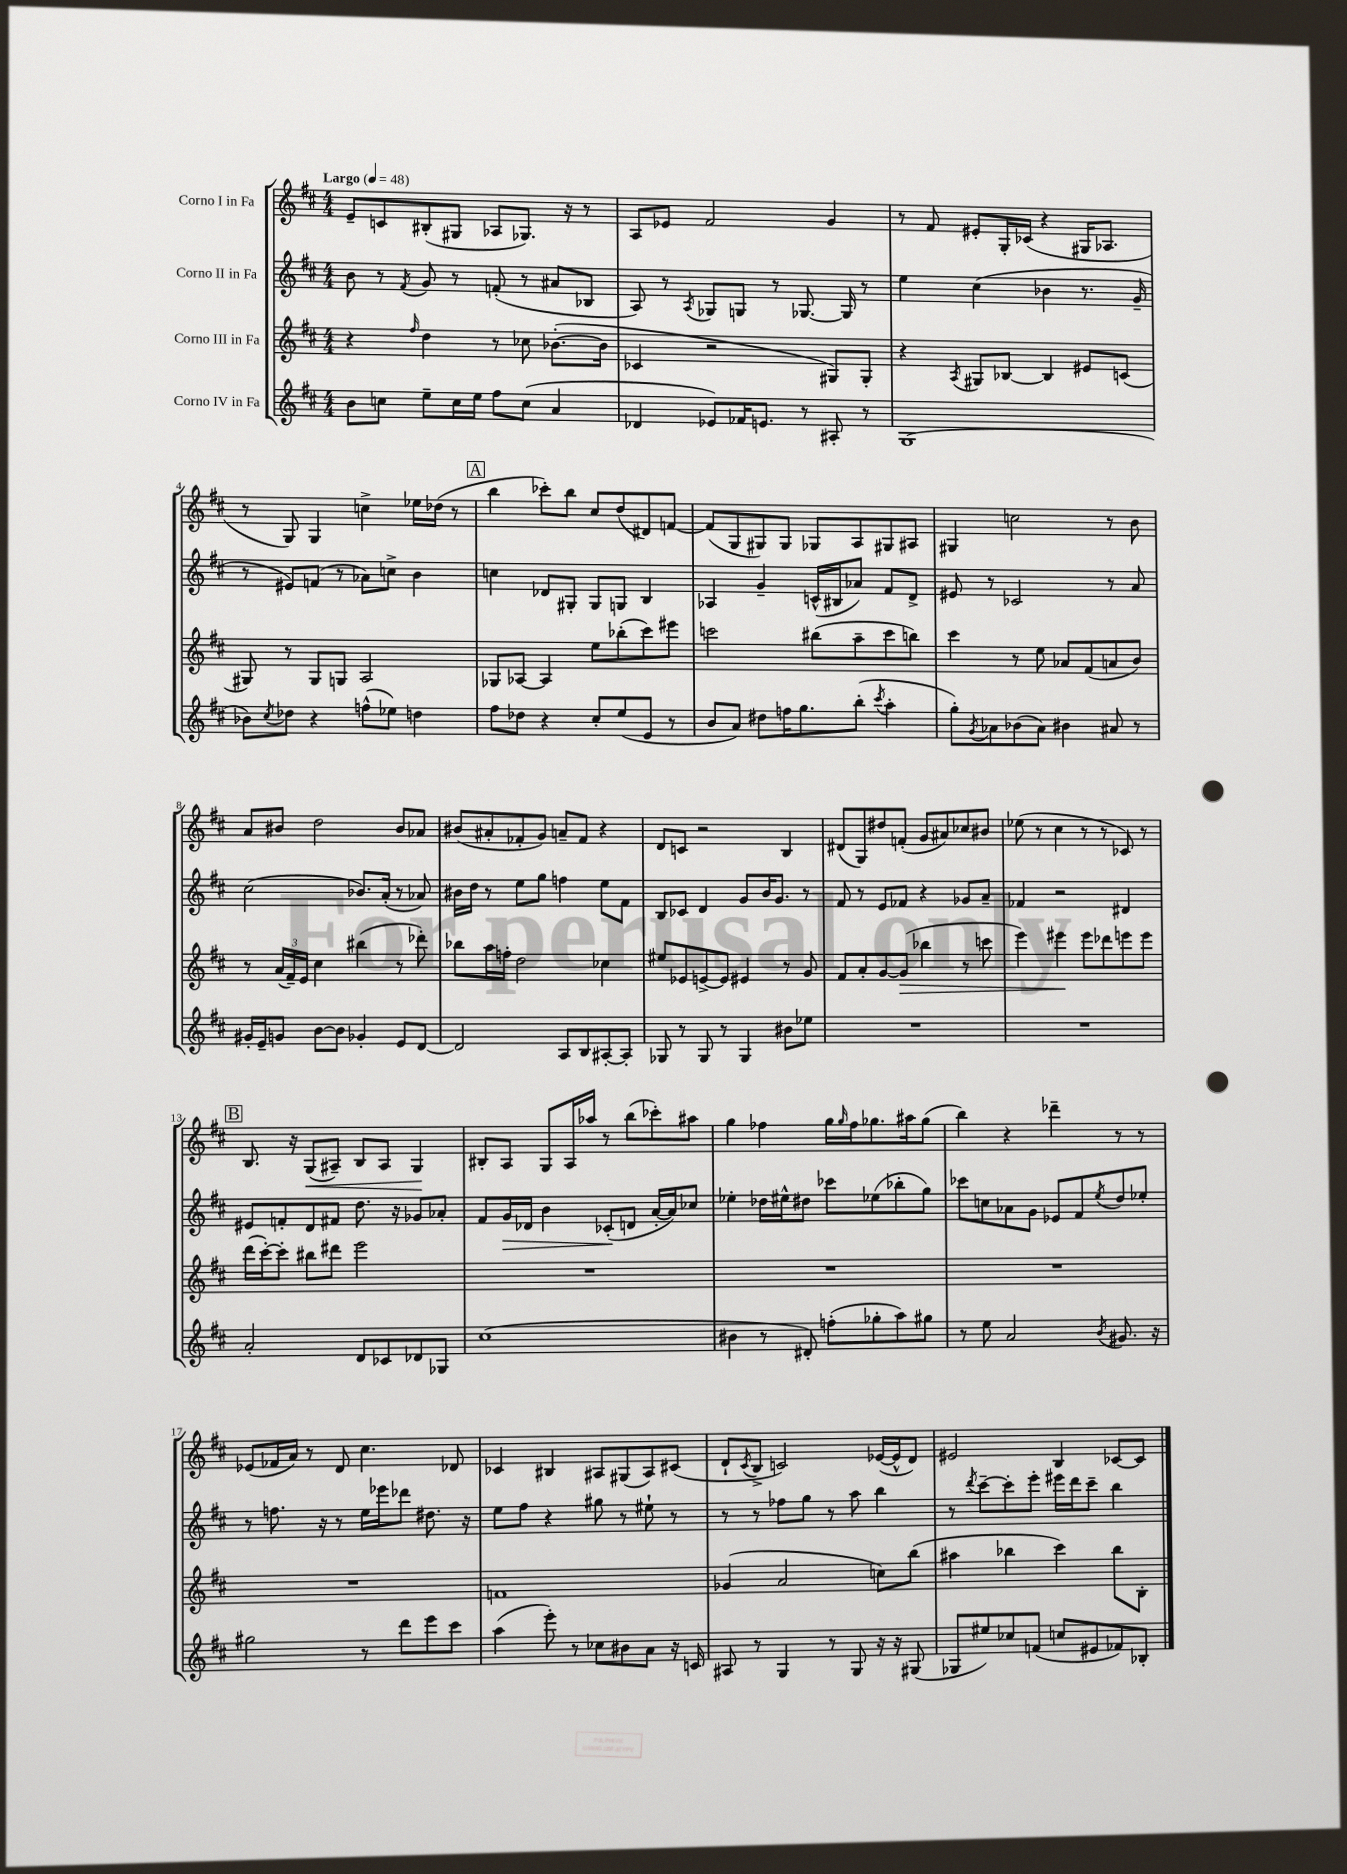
<<
\new StaffGroup <<
\new Staff = "s0" \with { instrumentName = "Corno I in Fa" } {
    \clef treble \key d \major \numericTimeSignature \time 4/4 \tempo "Largo" 4 = 48
    e'8-- c'8 bis8-.( gis8 aes8 ges8.) r16 r8 |
    a8 ees'8 fis'2 g'4 |
    r8 fis'8 eis'8-. g16-. ces'16( r4 gis16 aes8. |
    r8 g8) g4 c''4-> ees''16 des''16( r8 |
    \mark \markup { \box "A" } b''4 ces'''8-.) b''8 cis''8 d''8( dis'8) f'8~ |
    f'8( g8 gis8) gis8 ges8 a8 gis8 ais8 |
    gis4 c''2 r8 b'8 |
    a'8 bis'8 d''2 bis'8 aes'8 |
    bis'8( ais'8-. fes'8-. g'8) a'8-- fes'8 r4 |
    d'8 c'8 r2 b4 |
    dis'8( g8) dis''8 f'8-.( g'8 ais'8) ces''8 bis'8 |
    ees''8( r8 cis''4 r8 r8 ces'8) r8 |
    \mark \markup { \box "B" } b8. r16 g8\<( ais8--) b8 ais8 g4\! |
    bis8-. a8 g8 a16 aes''16 r8 b''8( ces'''8-.) ais''8 |
    g''4 fes''4 g''16 \grace { g''16 } fes''16 ges''8. ais''16 ges''8( |
    b''4) r4 des'''4-- r8 r8 |
    ees'8( fes'16 a'16) r8 d'8 cis''4. des'8 |
    ces'4 bis4 ais8 gis8( ais8) cis'8( |
    d'8-! \acciaccatura { cis'8 } b8-> c'2) ees'16~( ees'16-^ d'8) |
    eis'2 b4 ces'8~ ces'8 \bar "|." |
}
\new Staff = "s1" \with { instrumentName = "Corno II in Fa" } {
    \clef treble \key d \major \numericTimeSignature \time 4/4
    b'8 r8 \acciaccatura { fis'8 } g'8 r8 f'8-.( r8 ais'8 bes8 |
    a8) r8 \acciaccatura { a8 } ges8 g8 r8 ges8.~ ges16 r8 |
    e''4 cis''4( bes'4 r8. g'16-- |
    r8 eis'8) f'8( r8 aes'8) c''8-> b'4 |
    \mark \markup { \box "A" } c''4 des'8 gis8-. gis8 g8 b4 |
    aes4 g'4-- c'16-^( bis16 aes'8) fis'8 d'8-> |
    eis'8 r8 ces'2 r8 a'8 |
    cis''2( bes'8.) a'16-.( r8 aes'8) |
    bis'16 d''16 r8 e''8 g''8 f''4 e''8 fis'8 |
    b8 ces'8 d'4 g'8 b'16 g'8. r8 |
    fis'8 r8 e'8 fes'8 r4 ges'8 a'8-- |
    fes'4 r2 dis'4 |
    \mark \markup { \box "B" } eis'8 f'8-. d'8 fis'8 d''8. r16 ges'8 aes'8-. |
    fis'8 g'16\> des'16 b'4 ces'8-.\!( d'8 a'16~-. a'16) ces''8 |
    ees''4-. des''16 eis''16-^ dis''8 ces'''8 ees''8( bes''8-. g''8) |
    ces'''8 c''8 aes'8 g'8 ees'8 fis'8 \acciaccatura { e''8 } d''8 ees''8-. |
    r8 f''8. r16 r8 e''16 ees'''16 des'''8 dis''8. r16 |
    e''8 fis''8 r4 gis''8 r8 eis''8-! r8 |
    r8 r8 fes''8 g''8 r8 a''8 b''4 |
    r8 \acciaccatura { d'''8 } cis'''8~-- cis'''8-. e'''8-. eis'''16 d'''16 cis'''8-- b''4 \bar "|." |
}
\new Staff = "s2" \with { instrumentName = "Corno III in Fa" } {
    \clef treble \key d \major \numericTimeSignature \time 4/4
    r4 \grace { fis''16 } d''4 r8 ces''8 bes'8.~-.( bes'16 |
    ces'4 r2 gis8) gis8-. |
    r4 \acciaccatura { a8 } gis8 bes8~ bes4 eis'8 c'8( |
    gis8) r8 gis8 g8 a2 |
    \mark \markup { \box "A" } ges8 aes8~ aes4 e''8 bes''8-.( cis'''8) eis'''8 |
    c'''2 bis''8( a''8-- c'''8 b''8) |
    cis'''4 r8 e''8 aes'8 fis'8( a'8 b'8) |
    r8 \tuplet 3/2 { a'16( fis'16--) e'16 } cis''4 bis''4( r8 des'''8-.) |
    bes''8 a''16 f''16-. d''2 ces''4 |
    eis''8 ees'8 e'8~-> e'8 eis'4 r8 g'8 |
    fis'8 a'8-. g'8~ g'8\>( bes''4 r8 c'''8 |
    e'''4) eis'''4\! eis'''8 des'''8 e'''8 e'''8 |
    \mark \markup { \box "B" } d'''16( cis'''16~-.) cis'''8-. bis''8 dis'''8 e'''2 |
    R1 |
    R1 |
    R1 |
    R1 |
    f'1 |
    ges'4( a'2 c''8) b''8( |
    ais''4 bes''4 cis'''4) bes''8 b8-. \bar "|." |
}
\new Staff = "s3" \with { instrumentName = "Corno IV in Fa" } {
    \clef treble \key d \major \numericTimeSignature \time 4/4
    b'8 c''8 e''8-- c''16 e''16 fis''8 c''8( a'4 |
    des'4 ees'8) fes'16 e'8. r8 ais8-. r8 |
    g1( |
    bes'8) \acciaccatura { cis''8 } des''8 r4 f''8-^( ees''8) d''4 |
    \mark \markup { \box "A" } fis''8 des''8 r4 cis''8-. e''8( e'8 r8 |
    b'8 a'8) dis''8 f''16 g''8. b''8-.( \acciaccatura { cis'''8 } a''4-. |
    g''8-.) \acciaccatura { g'8 } aes'8 bes'8( aes'8) bis'4 ais'8 r8 |
    gis'16-. e'16-- g'8 b'8~ b'8 ges'4-. e'8 d'8~ |
    d'2 a8 b8 ais8~-. ais8-. |
    ges8 r8 ges8 r8 ges4 bis'8 ees''8 |
    R1 |
    R1 |
    \mark \markup { \box "B" } a'2-. d'8 ces'8 des'8 ges8 |
    cis''1( |
    bis'4 r8 dis'8-.) f''8-.( ges''8-. a''8) gis''8 |
    r8 e''8 a'2 \acciaccatura { b'8 } gis'8. r16 |
    gis''2 r8 d'''8 e'''8 cis'''8 |
    a''4( e'''8-.) r8 ces''8 bis'8 a'8 r16 c'16 |
    ais8 r8 g4 r8 g8 r16 r16 gis8( |
    ges8 eis''8) ces''8 f'8( c''8 eis'8 fes'8) bes8-. \bar "|." |
}
>>
>>
